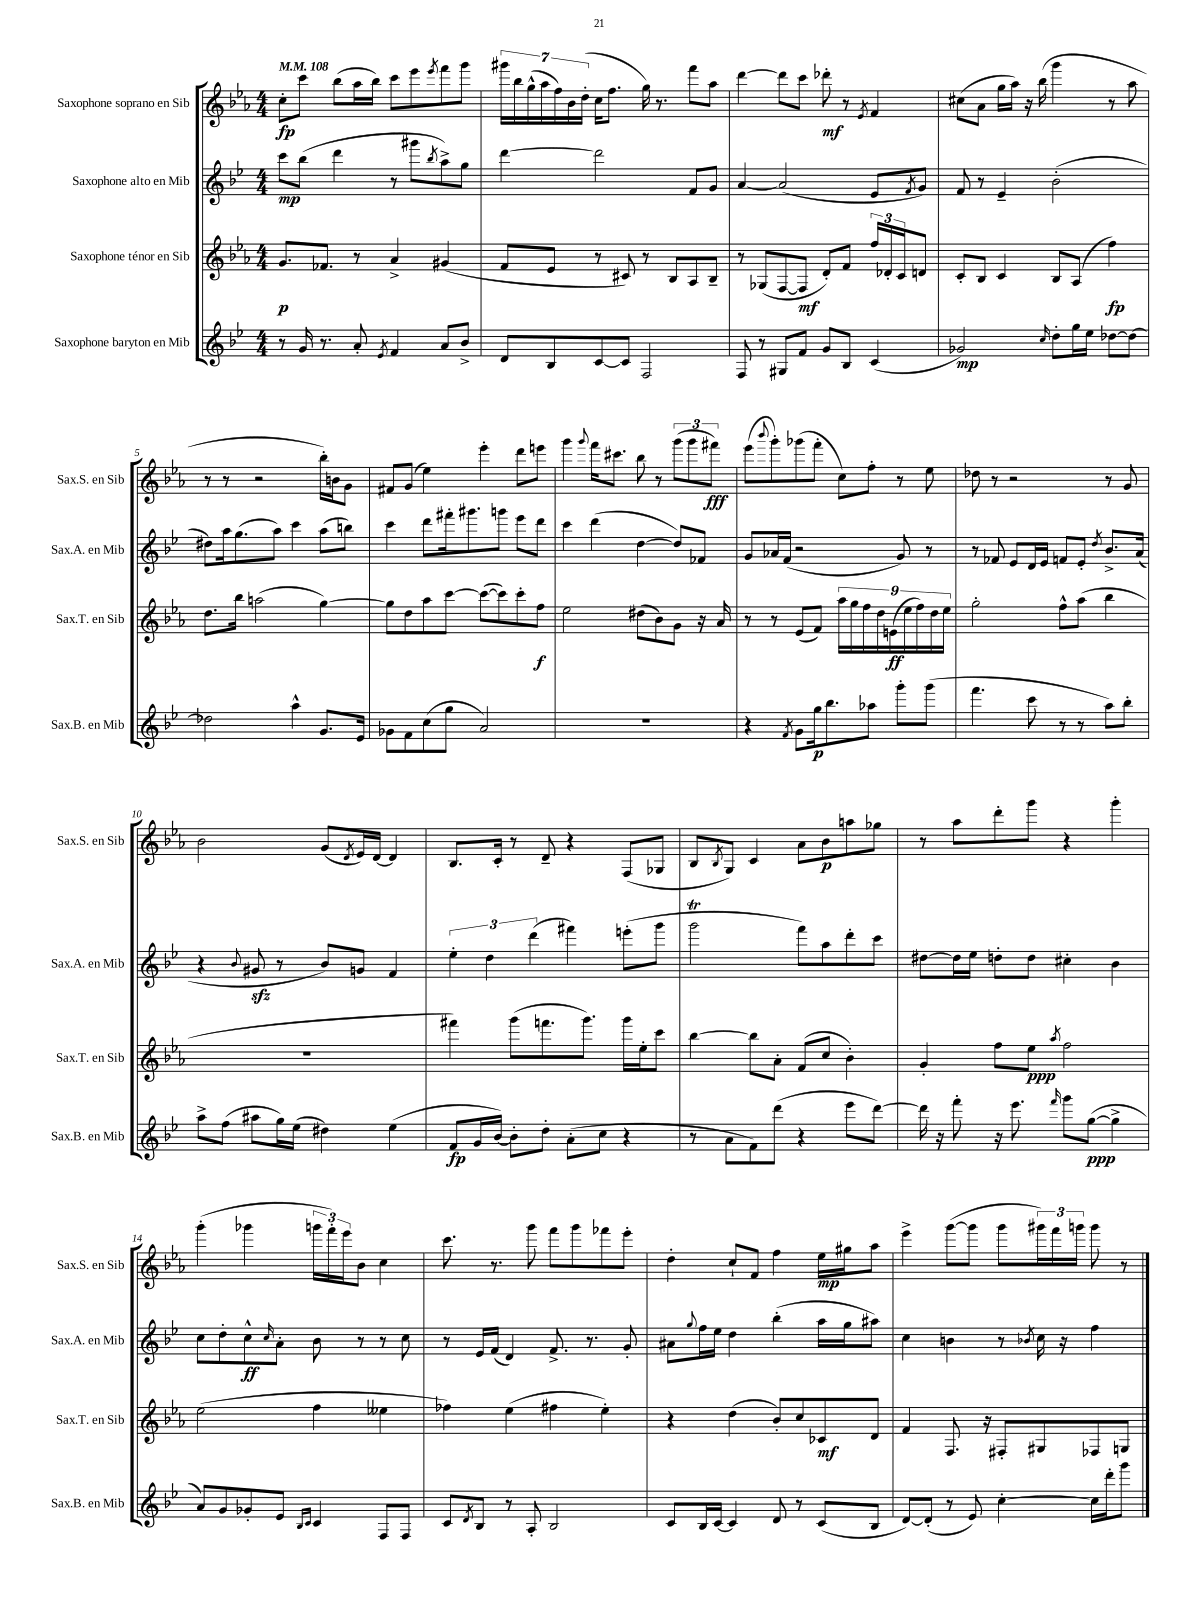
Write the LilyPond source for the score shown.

<<
\new StaffGroup <<
\new Staff = "s0" \with { instrumentName = "Saxophone soprano en Sib" shortInstrumentName = "Sax.S. en Sib" } {
    \clef treble \key ees \major \numericTimeSignature \time 4/4 \tempo 4 = 108
    c''8-.\fp c'''8 bes''8( aes''16 bes''16) c'''8 ees'''8 \acciaccatura { ees'''8 } f'''8 g'''8 |
    \tuplet 7/4 { gis'''16 bes''16 g''16-^( aes''16 f''16) bes'16 d''16-.( } c''16 f''8. g''16) r8. f'''8 aes''8 |
    d'''4~ d'''8 c'''8 des'''8-.\mf r8 \acciaccatura { ees'8 } f'4 |
    cis''8( aes'8 g''16 aes''16) r16 bes''16( g'''4 r8 aes''8 |
    r8 r8 r2 bes''16-.) b'16 g'8 |
    fis'8 g'8( ees''4) ees'''4-. d'''8 e'''8 |
    g'''4 \appoggiatura { g'''8 } f'''16 cis'''8. bes''8 r8 \tuplet 3/2 { g'''8( g'''8 fis'''8\fff) } |
    ees'''8( \appoggiatura { bes'''8 } g'''8-.) ges'''8( f'''8-. c''8) f''8-. r8 ees''8 |
    des''8 r8 r2 r8 g'8 |
    bes'2 g'8( \acciaccatura { d'8 } ees'16) d'16~ d'4 |
    bes8. c'16-. r8 d'8-- r4 f8( ges8 |
    bes8 \acciaccatura { bes8 } g8) c'4 aes'8 bes'8\p a''8 ges''8 |
    r8 aes''8 d'''8-. g'''8 r4 g'''4-. |
    g'''4-.( ges'''4 \tuplet 3/2 { g'''16 f'''16-.) ees'''16 } bes'8 c''4 |
    c'''8. r8. g'''8 f'''8 g'''8 fes'''8 ees'''8-. |
    d''4-. c''8-! f'8 f''4 ees''16\mp gis''16 aes''8 |
    ees'''4-> g'''8~( g'''8 g'''8 \tuplet 3/2 { gis'''16) f'''16 g'''16 } g'''8 r8 \bar "|." |
}
\new Staff = "s1" \with { instrumentName = "Saxophone alto en Mib" shortInstrumentName = "Sax.A. en Mib" } {
    \clef treble \key bes \major \numericTimeSignature \time 4/4
    c'''8\mp bes''8( d'''4 r8 gis'''8 \acciaccatura { bes''8 } a''8->) g''8 |
    d'''4~ d'''2 f'8 g'8 |
    a'4~ a'2( ees'8 \acciaccatura { f'8 } g'8) |
    f'8 r8 ees'4-- bes'2-.( |
    dis''8) a''16 g''8.( a''8) c'''4 a''8( b''8) |
    c'''4 d'''8 fis'''16-. gis'''8. g'''8 ees'''8 d'''8 |
    c'''4 d'''4( d''4~ d''8) fes'8 |
    g'8 aes'16 f'16( r2 g'8) r8 |
    r8 fes'8 ees'8 d'16 ees'16 f'8 ees'8-. \acciaccatura { d''8 } bes'8.-> a'16( |
    r4 \appoggiatura { bes'8 } gis'8\sfz r8 bes'8) g'8 f'4 |
    \tuplet 3/2 { ees''4-. d''4 d'''4( } fis'''4) e'''8-.( g'''8 |
    g'''2\trill f'''8) a''8 d'''8-. c'''8 |
    dis''8~ dis''16 ees''16 d''8-. d''8 cis''4-. bes'4 |
    c''8 d''8-. c''8-^\ff \grace { c''16 } a'8-. bes'8 r8 r8 c''8 |
    r8 ees'16 f'16( d'4) f'8.-> r8. g'8-. |
    ais'8 \appoggiatura { g''8 } f''16 ees''16 d''4 bes''4-.( a''16 g''16 ais''8) |
    c''4 b'4 r8 \acciaccatura { bes'8 } c''16 r16 f''4 \bar "|." |
}
\new Staff = "s2" \with { instrumentName = "Saxophone ténor en Sib" shortInstrumentName = "Sax.T. en Sib" } {
    \clef treble \key ees \major \numericTimeSignature \time 4/4
    g'8.\p fes'8. r8 aes'4-> gis'4( |
    f'8 ees'8 r8 cis'8) r8 bes8 aes8 bes8-- |
    r8 ges8( f8~ f8\mf d'8-.) f'8 \tuplet 3/2 { f''16 des'16-. c'16 } d'8 |
    c'8-. bes8 c'4 bes8 aes8( f''4\fp) |
    d''8. bes''16 a''2( g''4~) |
    g''8 d''8 aes''8 c'''8~ c'''8~( c'''8) c'''8-. f''8\f |
    ees''2 dis''8( bes'8) g'8 r16 aes'16 |
    r8 r8 ees'8( f'8) \tuplet 9/8 { aes''16 g''16 f''16 d''16 e'16\ff( ees''16 f''16) d''16 ees''16 } |
    g''2-. f''8-^ aes''8( bes''4 |
    R1 |
    fis'''4) g'''8( f'''8. g'''8.) g'''16 ees''16-. c'''8 |
    bes''4~ bes''8 aes'8-. f'8( c''8 bes'4-.) |
    g'4-. f''8 ees''8\ppp \acciaccatura { aes''8 } f''2 |
    ees''2( f''4 eeses''4 |
    fes''4) ees''4( fis''4 ees''4-.) |
    r4 d''4( bes'8-.) c''8 ces'8\mf d'8 |
    f'4 f8. r16 fis8-. gis8 fes8 g8 \bar "|." |
}
\new Staff = "s3" \with { instrumentName = "Saxophone baryton en Mib" shortInstrumentName = "Sax.B. en Mib" } {
    \clef treble \key bes \major \numericTimeSignature \time 4/4
    r8 g'16 r8. a'8-. \acciaccatura { ees'8 } f'4 a'8 bes'8-> |
    d'8 bes8 c'8~ c'8 f2 |
    f8 r8 gis8 f'8 g'8 bes8 c'4( |
    ges'2\mp) \grace { c''16 } d''8-. g''16 ees''16 des''8~ des''8~ |
    des''2 a''4-^ g'8. ees'16 |
    ges'8 f'8 c''8( g''8 a'2) |
    R1 |
    r4 \acciaccatura { f'8 } g'8 g''16\p bes''8. aes''8 g'''8-. g'''8( |
    f'''4. c'''8 r8 r8 a''8) bes''8-. |
    a''8-> f''8( ais''8 g''16) ees''16( dis''4) ees''4( |
    f'8\fp g'16 bes'16~) bes'8-. d''8-. a'8-.( c''8 r4 |
    r8 a'8 f'8) d'''8( r4 ees'''8 d'''8~) |
    d'''16 r16 f'''8-. r16 ees'''8. \grace { f'''16 } g'''8 g''8~\ppp( g''4-> |
    a'8) g'8 ges'8-. ees'8 \grace { bes16 c'16 } c'4 f8 f8 |
    c'8 \acciaccatura { d'8 } bes8 r8 a8-. bes2 |
    c'8 bes16 c'16~ c'4 d'8 r8 c'8( bes8 |
    d'8~) d'8-.( r8 ees'8) c''4~-. c''16 d'''16-. g'''8 \bar "|." |
}
>>
>>
